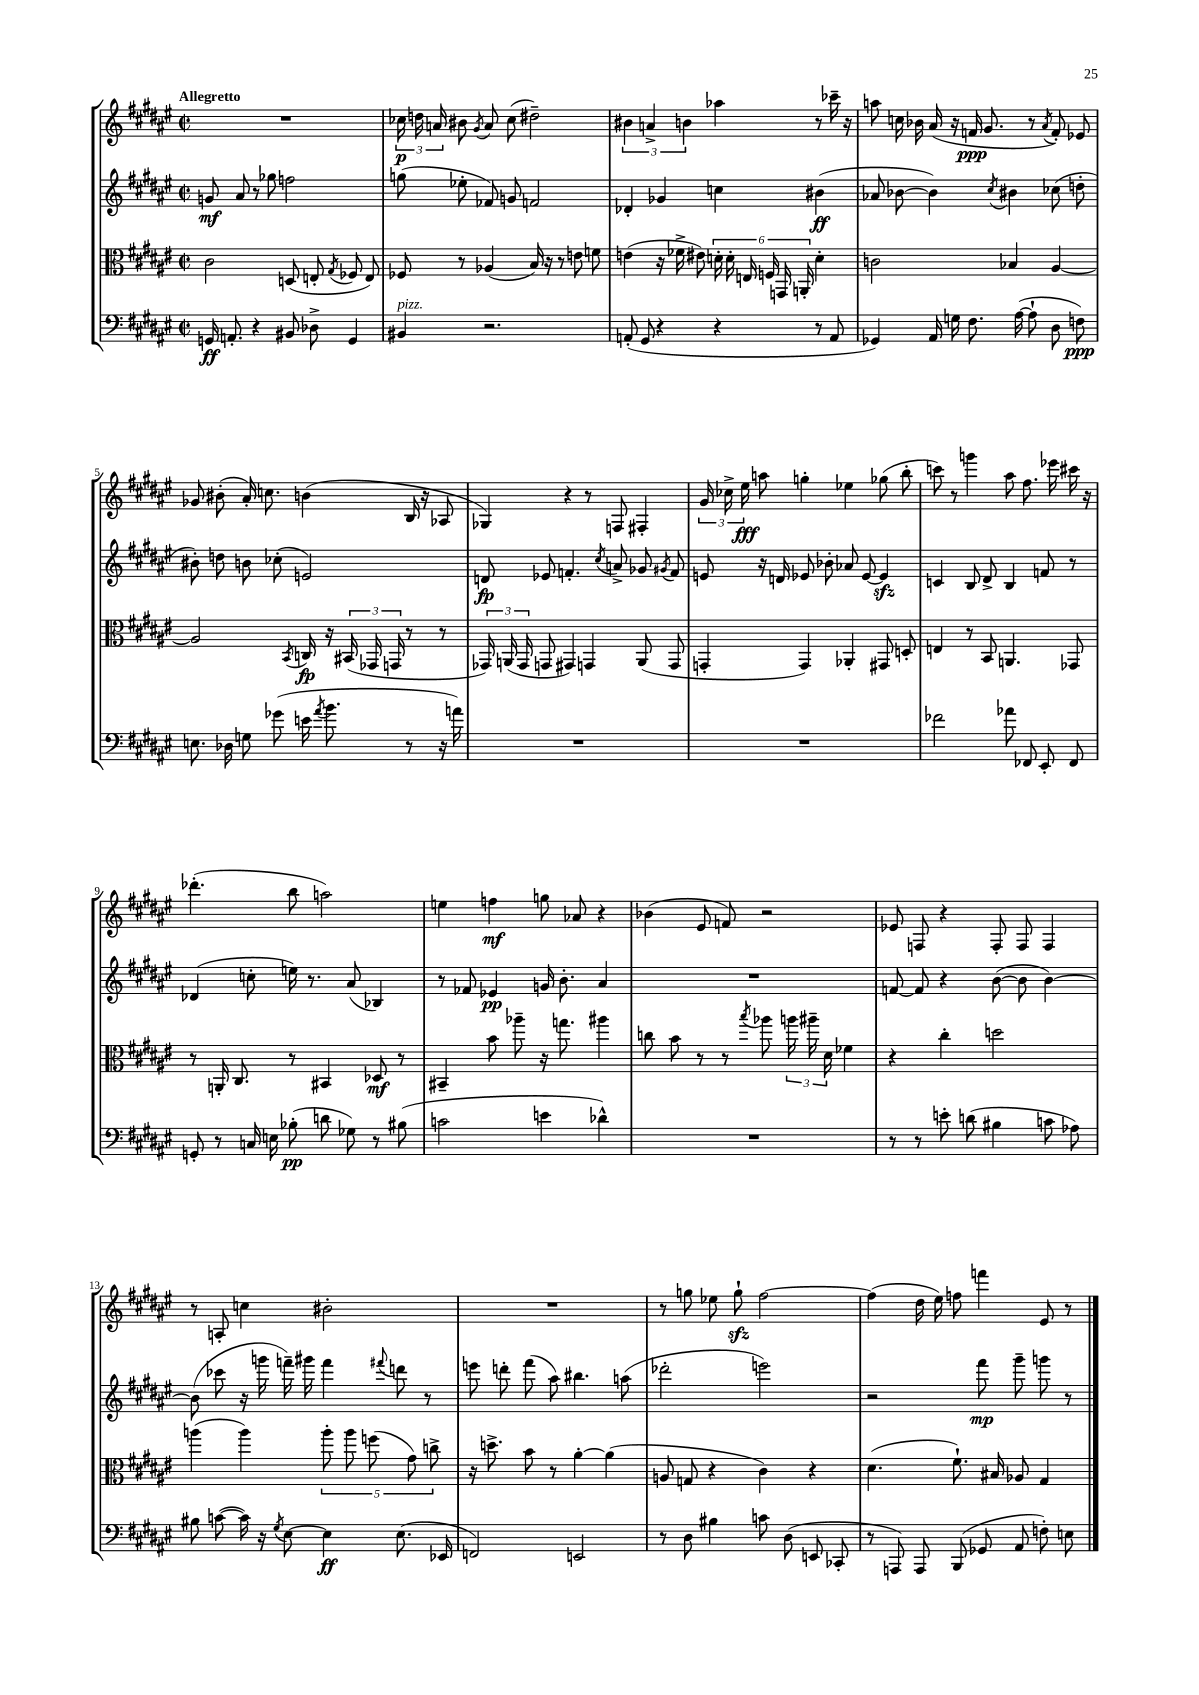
<<
\new StaffGroup <<
\new Staff = "s0" {
    \clef treble \key fis \major \defaultTimeSignature \time 2/2 \tempo "Allegretto"
    \autoBeamOff R1 |
    \tuplet 3/2 { ces''16\p d''16 a'16 } bis'8 \acciaccatura { gis'8 } a'8 ces''8( dis''2--) |
    \tuplet 3/2 { bis'4 a'4-> b'4 } aes''4 r8 ces'''16-- r16 |
    a''8 c''16 bes'16 ais'16( r16 f'16\ppp gis'8. r8 \acciaccatura { ais'8 } f'8-.) ees'8 |
    ges'8 bis'8-.( ais'16-.) c''8. b'4( b16 r16 aes8 |
    ges4) r4 r8 f8 fis4-. |
    \tuplet 3/2 { gis'16 ces''16-> eis''16\fff } a''8 g''4-. ees''4 ges''8( b''8-. |
    c'''8) r8 g'''4 ais''8 fis''8. ees'''16 cis'''16 r16 |
    des'''4.-.( b''8 a''2) |
    e''4 f''4\mf g''8 aes'8 r4 |
    bes'4( eis'8 f'8) r2 |
    ees'8 f8 r4 f8-. f8 f4 |
    r8 a8-. c''4 bis'2-. |
    R1 |
    r8 g''8 ees''8 g''8-!\sfz fis''2~ |
    fis''4( dis''16 eis''16) f''8 f'''4 eis'8 r8 \bar "|." |
}
\new Staff = "s1" {
    \clef treble \key fis \major \defaultTimeSignature \time 2/2
    \autoBeamOff g'8\mf ais'8 r8 ges''8 f''2 |
    g''8( ees''8-. fes'8) g'8 f'2 |
    des'4-. ges'4 c''4 bis'4\ff( |
    aes'8 bes'8~ bes'4) \acciaccatura { cis''8 } bis'4 ces''8( d''8-. |
    bis'8-.) d''8 b'8 ces''8-.( e'2) |
    d'8\fp ees'8 f'4.-. \acciaccatura { cis''8 } a'8-> ges'8 \acciaccatura { gis'8 } f'8 |
    e'8 r16 d'16 ees'8 bes'8-. aes'8 ees'8~ ees'4\sfz |
    c'4 b8 dis'8-> b4 f'8 r8 |
    des'4( c''8-. e''16) r8. ais'8( bes4) |
    r8 fes'8 ees'4\pp g'16 b'8.-. ais'4 |
    R1 |
    f'8~ f'8 r4 b'8~( b'8 b'4~) |
    b'8( ces'''8 r16 g'''16 f'''16--) gis'''16 f'''4 \appoggiatura { fis'''8 } d'''8 r8 |
    e'''8 d'''8-. fis'''8( ais''8) bis''4. a''8( |
    des'''2-. e'''2) |
    r2 fis'''8\mp gis'''8-- g'''8 r8 \bar "|." |
}
\new Staff = "s2" {
    \clef alto \key fis \major \defaultTimeSignature \time 2/2
    \autoBeamOff cis'2 d8( e8-. \acciaccatura { gis8 } fes8 e8) |
    fes8 r8 aes4( b16) r16 r8 e'8 f'8 |
    e'4( r16 fes'16-> eis'8) \tuplet 6/4 { d'16-. d'16-. e16 f16 g,16 a,16-. } d'4-. |
    c'2 bes4 ais4~ |
    ais2 \acciaccatura { b,8 } c16\fp r16 \tuplet 3/2 { bis,16( ges,16 g,16 } r8 r8 |
    \tuplet 3/2 { ges,16) a,16( ges,16 } g,8 gis,4) g,4 a,8( g,8 |
    g,4-. g,4) aes,4-. gis,8 d8-. |
    e4 r8 b,8 a,4. ges,8 |
    r8 a,16-. cis8. r8 bis,4 des8\mf r8 |
    bis,4-- b'8 aes''8-- r16 g''8. ais''4 |
    c''8 b'8 r8 r8 \acciaccatura { b''8 } aes''8 \tuplet 3/2 { a''16 ais''16-- dis'16 } fes'4 |
    r4 cis''4-. d''2 |
    a''4( a''4) \tuplet 5/4 { a''8-. a''8 f''8( gis'8) c''8-> } |
    r16 d''8.-> b'8 r8 ais'4~-. ais'4( |
    a8 g8 r4 cis'4) r4 |
    dis'4.( fis'8.-!) bis16 aes8 gis4 \bar "|." |
}
\new Staff = "s3" {
    \clef bass \key fis \major \defaultTimeSignature \time 2/2
    \autoBeamOff g,16\ff a,8.-. r4 bis,8 des8-> g,4 |
    bis,4^\markup { \italic "pizz." } r2. |
    a,8-.( gis,8 r4 r4 r8 a,8 |
    ges,4) ais,16 g16 fis8. ais16~( ais8-! dis8 f8\ppp) |
    e8. des16 g8 ges'8( e'16 \acciaccatura { ais'8 } b'8. r8 r16 a'16) |
    R1 |
    R1 |
    fes'2 aes'8 fes,8 eis,8-. fes,8 |
    g,8-. r8 c16 e16 bes8-.\pp( d'8 ges8) r8 bis8( |
    c'2 e'4 des'4-^) |
    R1 |
    r8 r8 e'8-. d'8( bis4 c'8 aes8) |
    bis8 c'8~( c'16) r16 \acciaccatura { gis8 } eis8~ eis4\ff eis8.( ees,16 |
    f,2) e,2 |
    r8 dis8 bis4 c'8 dis8( e,8 ces,8-. |
    r8 a,,8) a,,8 b,,8( ges,8 ais,8 f8-.) e8 \bar "|." |
}
>>
>>
